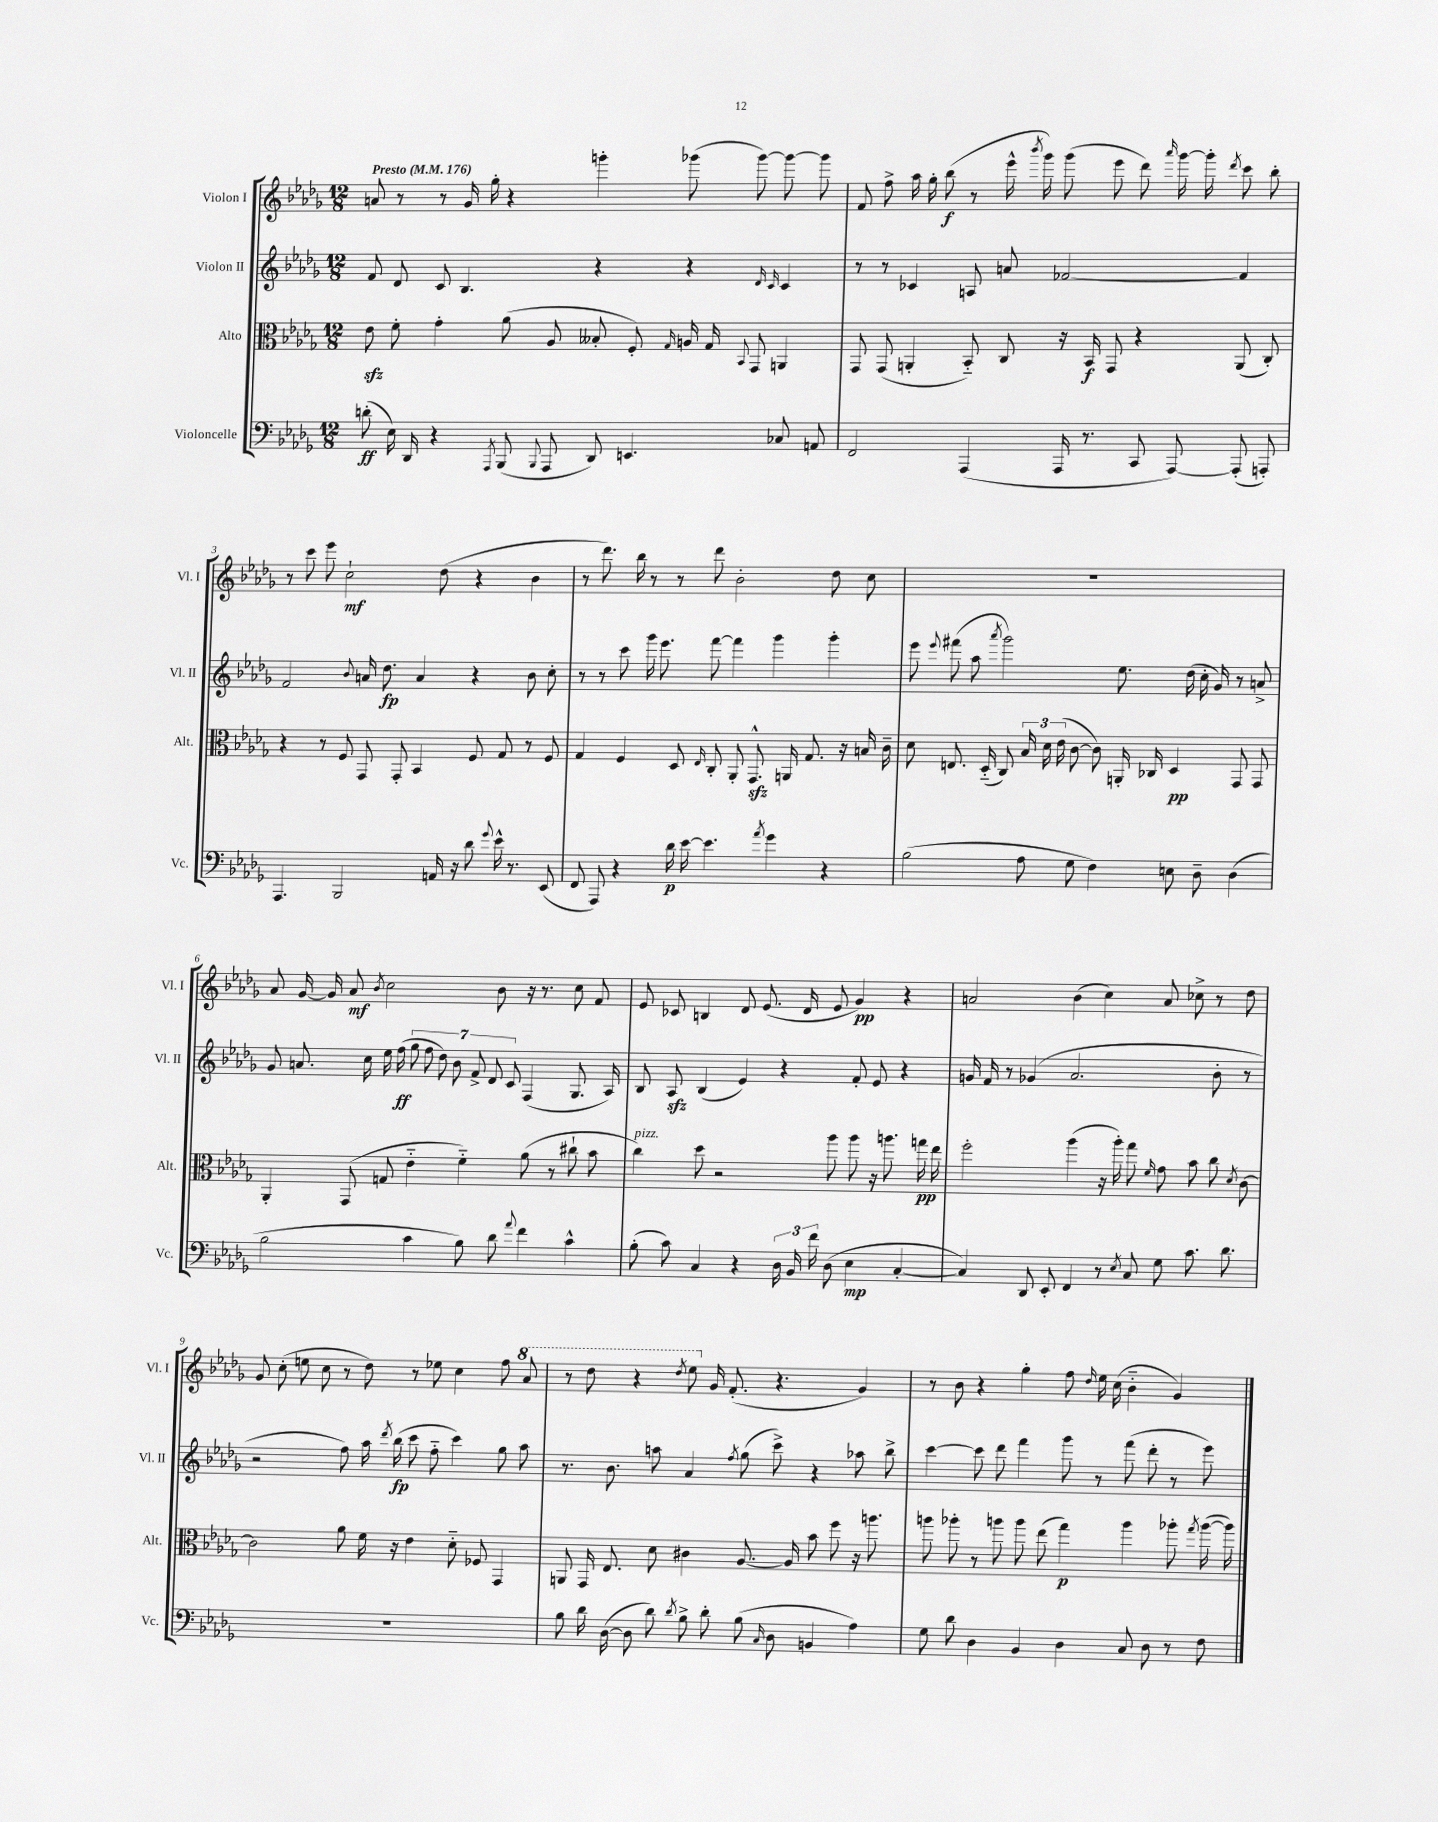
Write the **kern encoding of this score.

**kern	**kern	**kern	**kern
*staff4	*staff3	*staff2	*staff1
*clefF4	*clefC3	*clefG2	*clefG2
*k[b-e-a-d-g-]	*k[b-e-a-d-g-]	*k[b-e-a-d-g-]	*k[b-e-a-d-g-]
*M12/8	*M12/8	*M12/8	*M12/8
*MM176	*MM176	*MM176	*MM176
(8d'\	8e-\	8f/	8a/
16E-\)	8f'\	8d-/	8r
16DD-/	.	.	.
4r	4g-'\	8c/	8r
.	.	4.B-/	16g-/
.	.	.	16gg-'\
8qAAA-/	.	.	.
(8BBB-/	(8a-\	.	4r
8qqBBB-/	.	.	.
8AAA-/	8A-/	.	.
8DD-/)	8B--'/	4r	4ggg'\
4.EE/	8F'/)	.	.
.	16qqG-/	.	.
.	16A/	4r	(8ggg-\
.	16G-/	.	.
.	8qqBB-/	.	.
.	8GG-/	.	[8ggg-\)
.	.	16qqd-/	.
.	.	16qqc/	.
8C-/	4AA/	4c/	8ggg-\_
8AA/	.	.	8ggg-\]
=	=	=	=
2FF/	8GG-/	8r	8f/
.	(8GG-/	8r	8ff^\
.	4AA'/	4c-/	16aa-\
.	.	.	16gg-'\
.	.	.	(8bb-\
(4AAA-/	8BB-'~/)	8A/	8r
.	8C/	8a/	16eee-^^\
.	.	.	8qbbb-/
.	.	.	16ggg-\)
16AAA-/	16r	[2f-/	(8ggg-\
8.r	16BB-/	.	.
.	8GG-/	.	8eee-\
8CC/	4r	.	8ddd-\)
.	.	.	16qqaaa-/
[8AAA-/)	.	.	[16ggg-\
.	.	.	16ggg-'\]
.	.	.	8qddd-/
(8AAA-'/]	(8AA/	4f-/]	8ccc\
8AAA'/)	8C'/)	.	8bb-'\
=	=	=	=
4.AAA-/	4r	2f/	8r
.	.	.	8ccc\
.	8r	.	8eee-\
2BBB-/	8F/	.	2cc`\
.	.	8qqb-/	.
.	8GG-/	16a/	.
.	.	8.dd-\	.
.	8GG-'/	.	.
.	4BB-/	4a/	.
16AA/	.	.	(8dd-\
16r	.	.	.
8d-\	8F/	4r	4r
8qqg-/	.	.	.
16e-^^\	8G-/	.	.
8.r	.	.	.
.	8r	8b-\	4b-\
(8EE-/	8F/	8cc'\	.
=	=	=	=
8FF/	4G-/	8r	8r
8AAA-/)	.	8r	8.ddd-\)
4r	4F/	8ccc\	.
.	.	.	16bb-\
.	.	16ggg-\	8r
.	.	8.eee-\	.
16d-\	8D-/	.	8r
[16e-\	.	.	.
.	16qqE-/	.	.
4.e-\]	8C'/	[8fff\	8ddd-\
.	8AA-'/	4fff\]	2b-'\
.	8.GG-^^/	.	.
8qa-/	.	.	.
4g-\	.	4ggg-\	.
.	16AA/	.	.
.	8.G-/	.	.
4r	.	4ggg-'\	8dd-\
.	16r	.	.
.	16B/	.	8cc\
.	16c~\	.	.
=	=	=	=
(2B-\	8d-\	8eee-\	1.r
.	.	8qqeee-/	.
.	8.E/	(8fff#\	.
.	.	8aa-\	.
.	(16D-'~/	.	.
.	.	8qaaa-/	.
.	8C/)	2ggg-\)	.
8A-\	24B-/	.	.
.	24d-\	.	.
.	(24e-\	.	.
8G-\	[8c\	.	.
4F\)	8c\])	.	.
.	16AA'/	8.ee-\	.
.	16C-/	.	.
8E\	4D-/	.	.
.	.	(16dd-\	.
8D-~\	.	16cc'\	.
.	.	16g-/)	.
(4D-\	8GG-/	8r	.
.	8GG-/	8a^/	.
=	=	=	=
2B-\	4AA-'/	8g-/	8a-/
.	.	8.a/	[16g-/
.	.	.	16g-/]
.	(8GG-/	.	8a-/
.	.	16cc\	.
.	.	.	8qb-/
.	8G/	16ee-\	2cc\
.	.	(16ff\	.
4c\	4e-'~\	14gg-\	.
.	.	14ff\	.
.	.	14dd-\)	.
.	.	14b-\	.
8B-\)	4f'~\)	.	.
.	.	14f^/	.
.	.	14d-/	.
8d-\	.	.	8b-\
.	.	14c/	.
8qqa-/	.	.	.
4f\	(8a-\	(4F/	16r
.	.	.	8.r
.	8r	.	.
4c^^\	8cc#`\	8.G-/	8cc\
.	8b-\	.	8f/
.	.	16A-/)	.
=	=	=	=
(8B-'\	4cc\)	8B-/	8e-/
8c\)	.	8A-/	8c-/
4C/	8dd-\	(4B-/	4B/
.	2r	.	.
4r	.	4e-/)	8d-/
.	.	.	(8.e-/
24D-\	.	4r	.
24BB-/	.	.	.
.	.	.	16d-/
24f\	.	.	.
(8D-\	8aa-\	.	8e-/
4E-\	8aa-\	8f'/	4g-/)
.	16r	8e-/	.
.	8.aa\	.	.
[4C'/	.	4r	4r
.	16gg\	.	.
.	16ee-\	.	.
=	=	=	=
4C/])	2ff'\	16g/	2a/
.	.	16f/	.
.	.	8r	.
8DD-/	.	(4g-/	.
8EE-'/	.	.	.
4FF/	(4aa-\	2.a-/	(4b-\
8r	16r	.	4cc\)
.	16aa-'\)	.	.
8qE-/	.	.	.
8C/	8gg-\	.	.
.	16qqf/	.	.
8G-\	8g-\	.	8a/
8.c\	8b-\	.	8cc-^\
.	8cc\	8b-'\	8r
8.d-\	.	.	.
.	8qd-/	.	.
.	[8c\	8r	8dd-\
=	=	=	=
1.r	2c\]	2r	8g-/
.	.	.	(8cc'\
.	.	.	8ee\
.	.	.	8cc\
.	8a-\	8ff\)	8r
.	16f\	16aa-\	8dd-\)
.	.	8qddd-/	.
.	16r	(16bb-\	.
.	4e-\	8ccc\	8r
.	.	8ff'~\	8ee-\
.	8d-'~\	4ccc\)	4cc\
.	8F-/	.	.
.	4GG-/	8gg-\	8ff\
.	.	8aa-\	8aa-/
=	=	=	=
8B-\	8AA/	8.r	8r
16d-\	16GG-/	.	8ddd-\
([16D-\	8.E-/	8.b-\	.
8D-\]	.	.	4r
8d-\)	8d-\	8aa\	.
8qd-/	.	.	8qddd-/
8B-^\	4c#\	4a-/	8eee-\
8d-'\	.	.	16g-/
.	.	.	(8.f'/
.	.	8qff/	.
(8B-\	[8.A-/	(8gg-\	.
16qqC/	.	.	.
8D-\	.	8ccc^\)	4.r
.	16A-/]	.	.
4BB/	8b-\	4r	.
.	8ff\	.	.
4A-\)	16r	8aa-\	4g-/)
.	8.aa\	.	.
.	.	8bb-^\	.
=	=	=	=
8G-\	8aa\	[4ccc\	8r
8d-\	8aa-'\	.	8b-\
4D-\	8r	8ccc\]	4r
.	8aa\	8ddd-\	.
4BB-/	8aa\	4fff\	4gg-'\
.	(8ee-\	.	.
4D-\	4gg-\)	8ggg-\	8ff\
.	.	.	16qqdd-/
.	.	8r	16ee-\
.	.	.	(16cc\
8C/	4aa\	(8fff\	4b-'~\
8D-\	.	8ddd-'\	.
8r	8aa-'\	8r	4g-/)
.	8qgg-/	.	.
8F\	([16aa-\	8eee-\)	.
.	16aa-\])	.	.
==	==	==	==
*-	*-	*-	*-
